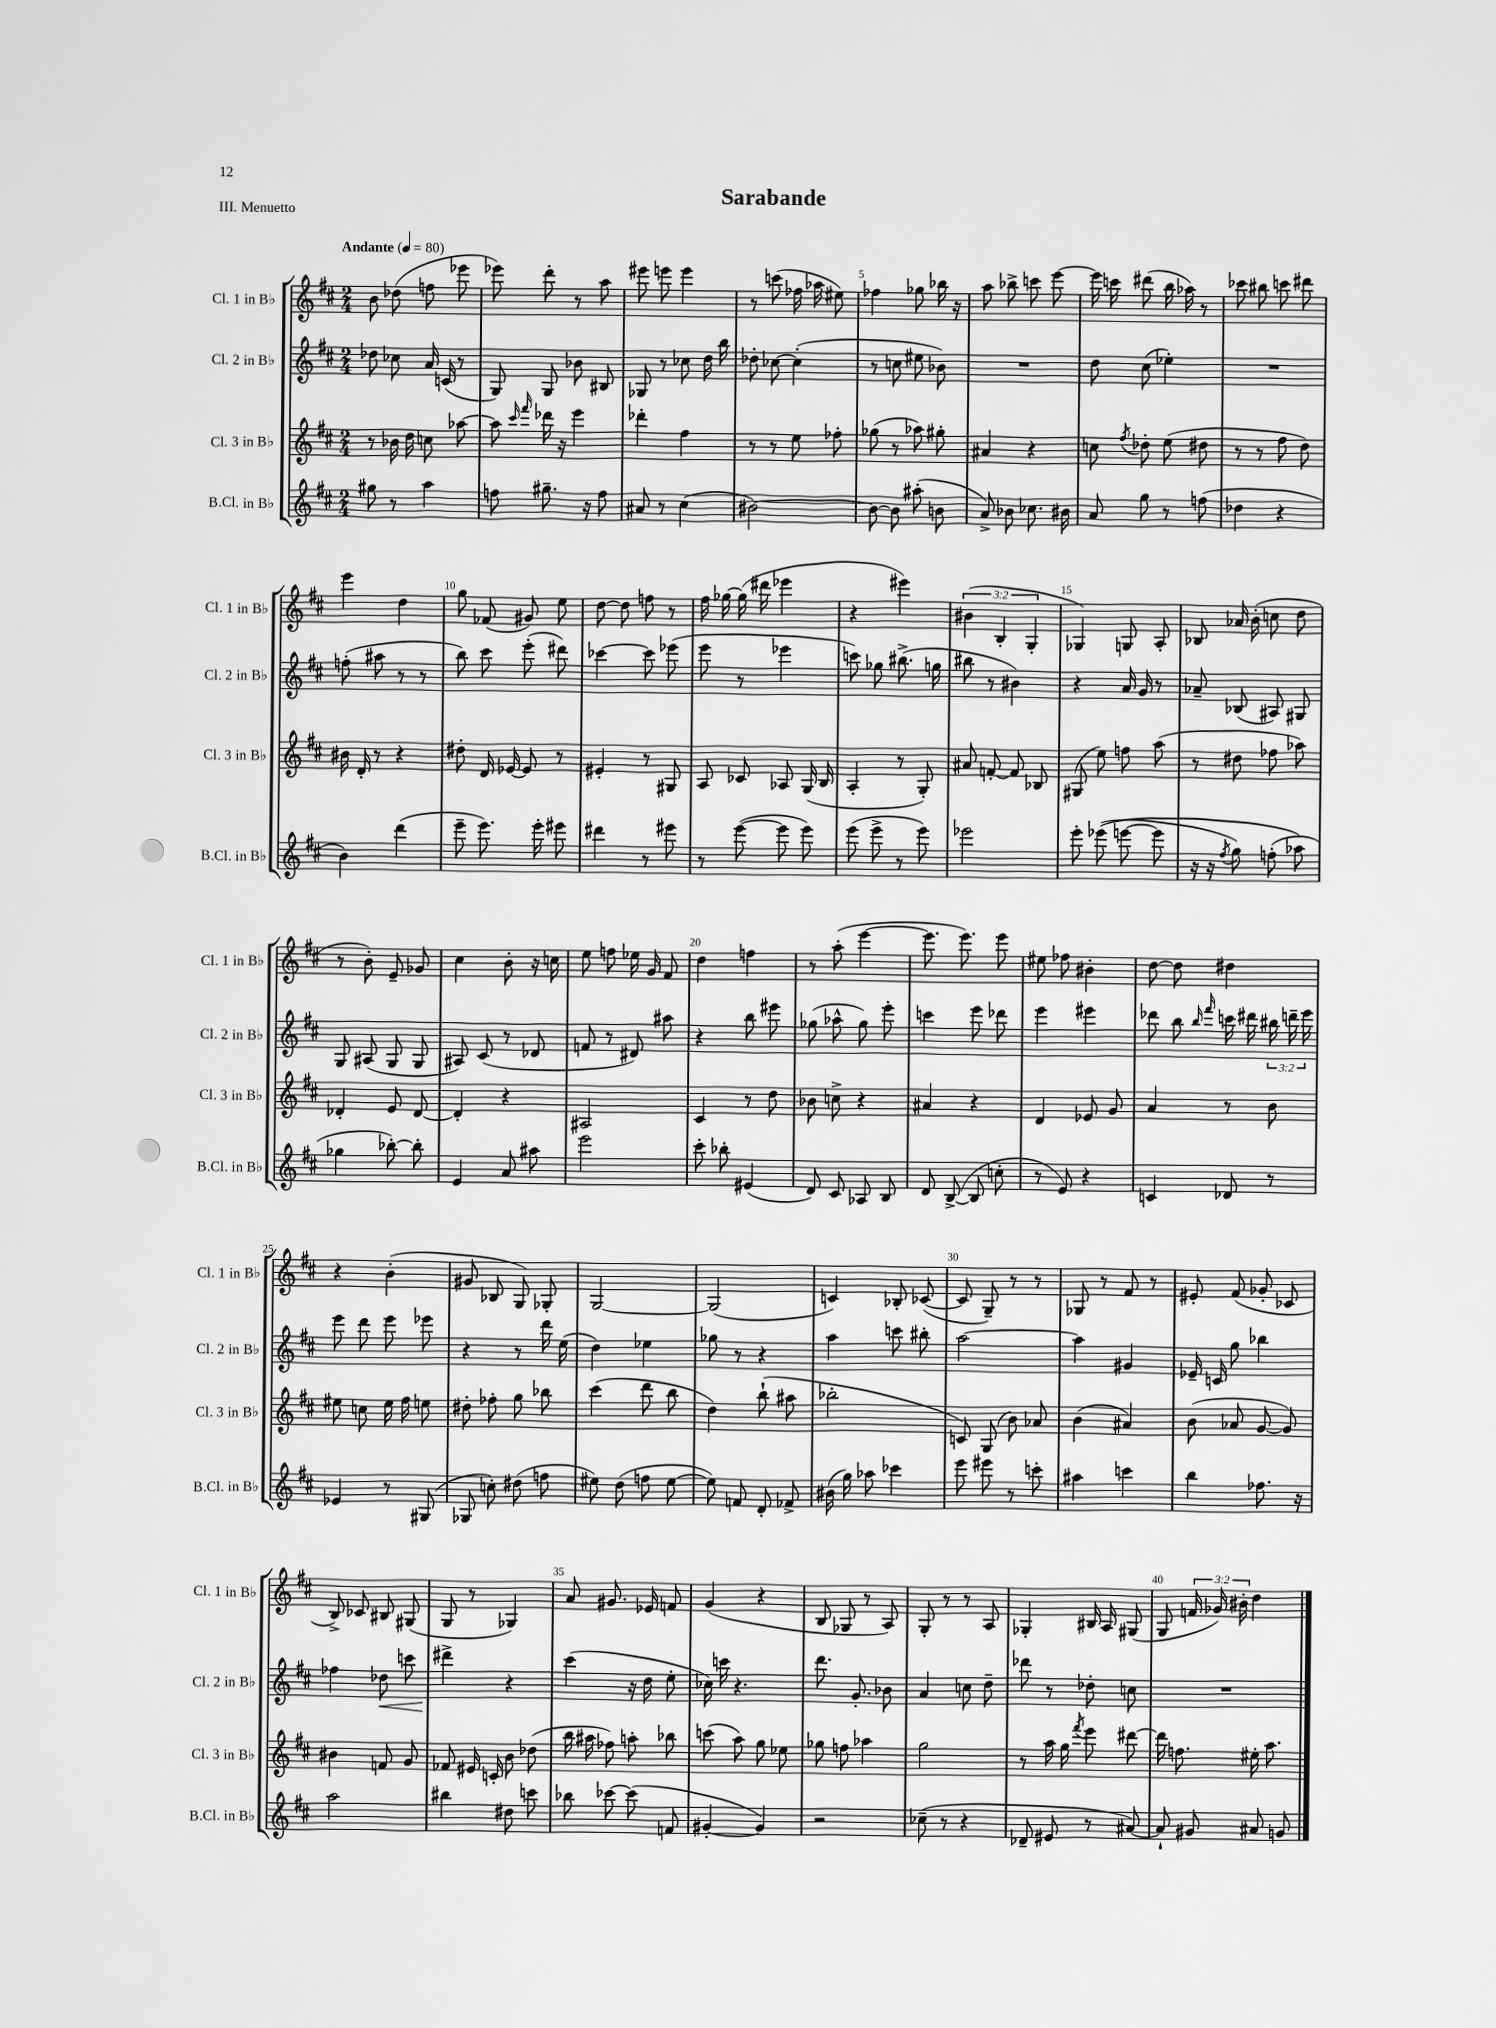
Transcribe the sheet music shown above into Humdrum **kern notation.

**kern	**kern	**kern	**dynam	**kern
*part4	*part3	*part2	*part2	*part1
*staff4	*staff3	*staff2	*staff2	*staff1
*I"B.Cl. in B♭	*I"Cl. 3 in B♭	*I"Cl. 2 in B♭	*	*I"Cl. 1 in B♭
*I'B.Cl. in B♭	*I'Cl. 3 in B♭	*I'Cl. 2 in B♭	*	*I'Cl. 1 in B♭
*clefG2	*clefG2	*clefG2	*	*clefG2
*k[f#c#]	*k[f#c#]	*k[f#c#]	*	*k[f#c#]
*M2/4	*M2/4	*M2/4	*	*M2/4
*MM80	*MM80	*MM80	*	*MM80
=1	=1	=1	=1	=1
!	!	!	!	!LO:TX:a:B:t=Andante
8gg#X\	8r	8dd-X\	.	8b\
8r	16b-X\	8cc-X\	.	(8dd-X\
.	16dd\	.	.	.
4aa\	8ccn\	16a/	.	8ffn\
.	.	(16cn/	.	.
.	[8aa-X\	8r	.	8eee-X\
=2	=2	=2	=2	=2
8ffn\	8aa-\]	8G/)	.	8eee-X\)
.	16qqccc#/	.	.	.
.	16qqfff#/	.	.	.
8.gg#X~\	16ddd-X\	8G/	.	8ddd'\
.	16r	.	.	.
.	4eee\	8b-X\	.	8r
16r	.	.	.	.
8ff\	.	8B#X/	.	8aa\
=3	=3	=3	=3	=3
8a#X/	4ddd-X'\	8G-X/	.	8eee#X\
8r	.	8r	.	8eeen\
(4cc#\	4ff#\	8cc-X\	.	4eee\
.	.	16dd\	.	.
.	.	16bb\	.	.
=4	=4	=4	=4	=4
[2b#X\)	8r	8dd-X'\	.	8r
.	8r	[8cc-X\	.	(8cccn\
.	8ee\	(4cc-'\]	.	16ff-X\
.	.	.	.	16aa-X\
.	8ff-X'\	.	.	8ee#X\)
=5	=5	=5	=5	=5
8b#\_	(8gg-X\	8r	.	4ff-X\
8b#\]	8r	8ccn\	.	.
(8aa#X'\	8aa-X\)	8ee#X\	.	8gg-X\
8bn\	8gg#X'\	8b-X\)	.	16bb-X\
.	.	.	.	16r
=6	=6	=6	=6	=6
8a^/)	4a#X/	2r	.	8aa\
8b-X\	.	.	.	8bb-X^\
8.cc-X\	4r	.	.	8cccn\
.	.	.	.	[8eee\
16b#X\	.	.	.	.
=7	=7	=7	=7	=7
8a/	8ccn\	8dd\	.	16eee\]
.	.	.	.	16cccn\
.	8qff#/	.	.	.
8gg\	8dd-X'\	(8cc#\	.	(8ddd#X\
8r	(8ee\	4ee-X'\)	.	16bb\
.	.	.	.	16aa-X\)
(8ffn\	8dd#X\	.	.	8r
=8	=8	=8	=8	=8
4dd-X\	8r	2r	.	8ccc-X\
.	8r	.	.	8bb#X\
4r	8ff#\	.	.	8cccn\
.	8dd\)	.	.	8ddd#X\
!!LO:LB:g=z
=9	=9	=9	=9	=9
4b\)	16b#X\	(8ffn'\	.	4eee\
.	16d'/	.	.	.
.	8r	8aa#X\	.	.
(4ddd\	4r	8r	.	4dd\
.	.	8r	.	.
=10	=10	=10	=10	=10
8eee~\	8dd#X'\	8bb\)	.	8gg\
8.eee\)	16d/	8ccc#\	.	(8f-X/
.	[16e-X/	.	.	.
.	8e-/]	(8eee'\	.	8g#X/)
16eee'\	.	.	.	.
8eee#X\	8r	8ddd#X\)	.	8ee\
=11	=11	=11	=11	=11
4ddd#X\	4e#X'/	[4ccc-X\	.	[8dd\
.	.	.	.	8dd\]
8r	8r	8ccc-\]	.	8ffn\
8eee#X\	8G#X/	(8eee-X\	.	8r
=12	=12	=12	=12	=12
8r	8A/	8eee\	.	16ff#\
.	.	.	.	[16gg-X\
([8eee\	8c-X/	8r	.	(16gg-\]
.	.	.	.	16ddd#X\
8eee\]	8A-X/	4eee-X\	.	4eee-X\
8eee\)	(16G/	.	.	.
.	16B/	.	.	.
=13	=13	=13	=13	=13
(8eee\	4A'/	8cccn\)	.	4r
8eee^\	.	8gg-X\	.	.
8r	8r	(8.bb#X^\	.	4eee#X\)
8eee\)	8G'/)	.	.	.
.	.	16ggn\	.	.
=14	=14	=14	=14	=14
2eee-X\	8a#X/	8bb#X\	.	(6b#X\
.	[8fn'/	8r	.	.
.	.	.	.	6B'/
.	8f/]	4b#X\)	.	.
.	.	.	.	6G'/
.	8B-X/	.	.	.
=15	=15	=15	=15	=15
8eee'\	(8G#X/	4r	.	4G-X/)
((8eee-X\	8ee\)	.	.	.
[8eeen\	8ffn\	16a/	.	8Gn/
.	.	16g/	.	.
8eee\]	(8aa\	8r	.	8A'/
=16	=16	=16	=16	=16
16r	8r	8a-X~/	.	8B-X/
16r	.	.	.	.
8qff#/	.	.	.	.
8gg\)	8dd#X\	(8B-X/	.	16a-X/
.	.	.	.	(16b'\
(8ffn'\	8ff-X\	8A#X/)	.	8ccn\
8aa-X\)	8aa-X\)	8G#X/	.	8dd\
!!LO:LB:g=z
=17	=17	=17	=17	=17
4gg-X\	4d-X'/	8G/	.	8r
.	.	(8A#X/	.	8b'\)
[8bb-X'\)	8e/	8G/	.	8e~/
8bb-'\]	[8d-/	8G/	.	8g-X/
=18	=18	=18	=18	=18
4e/	4d-'/]	8A#X/)	.	4cc#\
.	.	(8c#/	.	.
8a/	4r	8r	.	8b'\
8aa#X\	.	8d-X/	.	16r
.	.	.	.	16ccn\
=19	=19	=19	=19	=19
2eee\	2A#X/	8fn/	.	8ee\
.	.	8r	.	8ffn\
.	.	8d#X/)	.	16ee-X\
.	.	.	.	16g/
.	.	8aa#X\	.	8f#/
=20	=20	=20	=20	=20
8ccc#'\	4c#/	4r	.	4dd\
8bb-X'\	.	.	.	.
(4e#X/	8r	8bb\	.	4ffn\
.	8dd\	8eee#X\	.	.
=21	=21	=21	=21	=21
8d/)	8b-X\	(8gg-X\	.	8r
8c#/	8ccn^\	8aa-X^^\	.	(8aa'\
8A-X/	4r	8gg-\)	.	[4eee\
8B/	.	8eee'\	.	.
=22	=22	=22	=22	=22
8d/	4a#X/	4cccn\	.	8.eee\]
([8B^/	.	.	.	.
.	.	.	.	8.eee\)
8B/]	4r	8eee\	.	.
8ccn'\	.	8ddd-X\	.	8eee\
=23	=23	=23	=23	=23
8r	4d/	4eee\	.	8ee#X\
8e/)	.	.	.	8ff-X\
4r	8e-X/	4eee#X\	.	4b#X'\
.	8g/	.	.	.
=24	=24	=24	=24	=24
4cn/	4a/	8ddd-X\	.	[8dd\
.	.	8bb\	.	8dd\]
.	.	16qqbb/	.	.
.	.	16qqfff#/	.	.
8d-X/	8r	16cccn\	.	4dd#X\
.	.	16ddd#X\	.	.
8r	8b\	24bb#X\	.	.
.	.	24dddn~\	.	.
.	.	24eee\	.	.
!!LO:LB:g=z
=25	=25	=25	=25	=25
4e-X/	8ee#X\	8eee\	.	4r
.	8ccn\	8ddd\	.	.
8r	16ee#\	8eee\	.	(4b'\
.	16ff#\	.	.	.
(8G#X/	8een\	8eee-X\	.	.
=26	=26	=26	=26	=26
8G-X/	8dd#X'\	4r	.	8g#X/
8ccn'\)	8ff-X'\	.	.	8B-X/
(8dd#X\	8gg\	8r	.	8G/)
8ffn\	8bb-X\	16ddd\	.	8G-X'/
.	.	(16ee\	.	.
=27	=27	=27	=27	=27
8ee#X\)	(4ccc#\	4dd\)	.	[2G/
(8dd\	.	.	.	.
8ffn\	8ddd\	4ee-X\	.	.
[8ee#\	8bb\	.	.	.
=28	=28	=28	=28	=28
8ee#\])	4dd\)	8gg-X\	.	(2G/]
8fn/	.	8r	.	.
8d'/	(8bb`\	4r	.	.
8f-X^/	8aa#X\	.	.	.
=29	=29	=29	=29	=29
(16b#X\	2bb-X'\	4aa\	.	4cn/)
16gg\)	.	.	.	.
8aa-X\	.	.	.	.
4ccc-X\	.	8cccn\	.	8B-X'/
.	.	8bb#X'\	.	([8c-X/
=30	=30	=30	=30	=30
8eee\	8cn/)	[2aa\	.	8c-/]
8eee#X\	(8G/	.	.	8G~/)
8r	8b\)	.	.	8r
8cccn'\	8a-X/	.	.	8r
=31	=31	=31	=31	=31
4aa#X\	(4b\	4aa\]	.	8G-X/
.	.	.	.	8r
4cccn\	4a#X/)	4g#X/	.	8f#/
.	.	.	.	8r
=32	=32	=32	=32	=32
4bb\	(8b\	16e-X~/	.	8e#X'/
.	.	16cn/	.	.
.	8a-X/	8gg\	.	(8f#/
8.ff-X\	[8g/	4bb-X\	.	8g-X'/
.	8g/])	.	.	8c-X/
16r	.	.	.	.
!!LO:LB:g=z
=33	=33	=33	=33	=33
2aa\	4b#X\	4ff-X\	.	8B^/)
.	.	.	.	8c-X/
!	!	!	!LO:HP:b	!
.	8fn/	8dd-X\	<	8B#X/
.	8g/	8cccn\	.	(8G#X/
=34	=34	=34	=34	=34
4bb#X\	8f-X/	4ddd#X^\	.	8G/
.	16e#X/	.	.	8r
.	16cn'/	.	.	.
8dd#X\	8b\	4r	[	4G-X/)
8cccn\	(8dd-X\	.	.	.
=35	=35	=35	=35	=35
8bb-X\	16bb\	(4ccc#\	.	8a/
.	16aa#X\	.	.	.
[8ccc-X\	8ff-X\)	.	.	8.g#X/
(8ccc-\]	8aan'\	16r	.	.
.	.	16dd\	.	16e-X/
8fn/	8bb-X\	8ee'\	.	8fn/
=36	=36	=36	=36	=36
[4g#X'/	(8cccn\	16cc-X\)	.	(4g/
.	.	16cccn\	.	.
.	8aa\)	4.r	.	.
4g#/])	8gg\	.	.	4r
.	8ee-X\	.	.	.
=37	=37	=37	=37	=37
2r	8gg-X\	8.ddd\	.	8B/
.	8ffn\	.	.	8G-X/
.	.	8.g'/	.	.
.	4aa-X\	.	.	8r
.	.	8b-X\	.	8A/)
=38	=38	=38	=38	=38
(8cc-X~\	2gg\	4a/	.	8G'/
8r	.	.	.	8r
4r	.	8ccn\	.	8r
.	.	8dd~\	.	8A/
=39	=39	=39	=39	=39
8d-X~/	8r	8ddd-X\	.	4G-X'/
8e#X/	16aa\	8r	.	.
.	16gg\	.	.	.
.	8qfff#/	.	.	.
8r	8eee\	8dd-X'\	.	16B#X/
.	.	.	.	16A/
[8a#X/)	[8ddd#X\	8ccn\	.	(8G#X/
=40	=40	=40	=40	=40
8a#`/]	16ddd#\]	2r	.	8G/
.	8.ffn\	.	.	.
8g#X/	.	.	.	24fn/
.	.	.	.	24g-X/)
.	.	.	.	24b#X'\
8a#X/	16ee#X'\	.	.	4dd\
.	8.aa\	.	.	.
8gn/	.	.	.	.
==	==	==	==	==
*-	*-	*-	*-	*-
